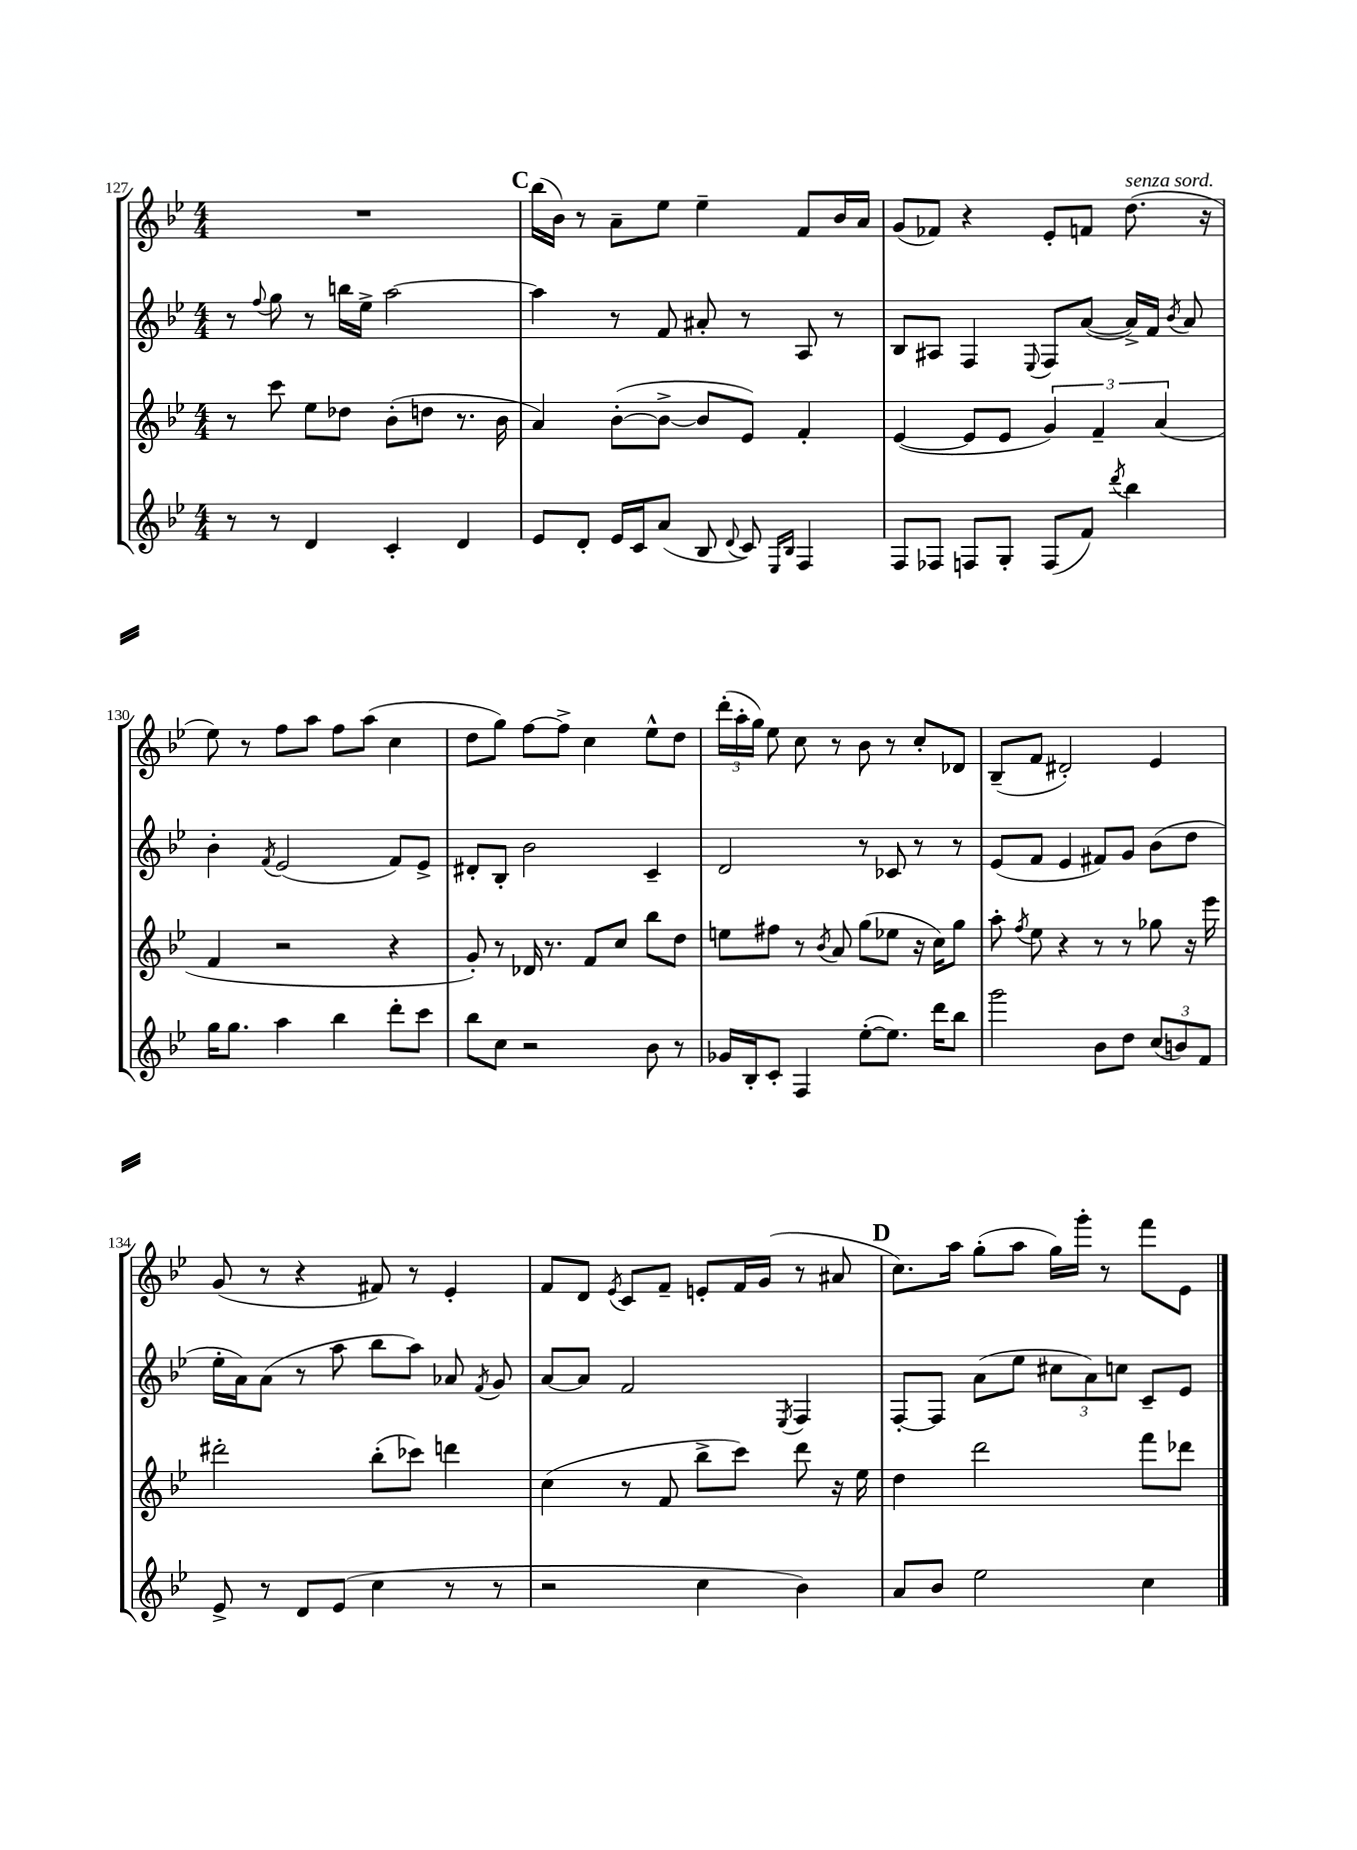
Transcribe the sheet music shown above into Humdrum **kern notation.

**kern	**kern	**kern	**kern
*part4	*part3	*part2	*part1
*staff4	*staff3	*staff2	*staff1
*clefG2	*clefG2	*clefG2	*clefG2
*k[b-e-]	*k[b-e-]	*k[b-e-]	*k[b-e-]
*M4/4	*M4/4	*M4/4	*M4/4
=127	=127	=127	=127
8r	8r	8r	1r
.	.	8qqff/	.
8r	8ccc\	8gg\	.
4d/	8ee-\L	8r	.
.	8dd-X\J	16bbn\LL	.
.	.	16ee-^\JJ	.
4c'/	(8b-'\L	[2aa\	.
.	8ddn\J	.	.
4d/	8.r	.	.
.	16b-\	.	.
!!LO:REH:place=s1:t=C
=128	=128	=128	=128
8e-/L	4a/)	4aa\]	(16bb-\LL
.	.	.	16b-\JJ)
8d'/J	.	.	8r
16e-/LL	([8b-'\L	8r	8a~\L
16c/J	.	.	.
(8a/J	8b-^\J_	8f/	8ee-\J
8B-/	8b-/L]	8a#X'/	4ee-~\
8qqd/	.	.	.
8c/)	8e-/J)	8r	.
16qqE-/LL	.	.	.
16qqB-/JJ	.	.	.
4F/	4f'/	8A/	8f/L
.	.	8r	16b-/L
.	.	.	16a/JJ
=129	=129	=129	=129
8F/L	([4e-/	8B-/L	(8g/L
8F-X/J	.	8A#X/J	8f-X/J)
8Fn/L	8e-/L]	4F/	4r
8G'/J	8e-/J	.	.
.	.	8qqE-/	.
(8F/L	6g/)	8F/L	8e-'/L
8f/J)	.	([8a/J	8fn/J
.	6f~/	.	.
8qddd/	.	.	.
!	!	!	!LO:TX:a:i:t=senza sord.
4bb-\	.	16a^/LL])	(8.dd\
.	.	16f/JJ	.
.	(6a/	.	.
.	.	8qb-/	.
.	.	8a/	.
.	.	.	16r
!!LO:LB:g=z
=130	=130	=130	=130
16gg\KL	4f/	4b-'\	8ee-\)
8.gg\J	.	.	.
.	.	.	8r
.	.	8qf/	.
4aa\	2r	(2e-/	8ff\L
.	.	.	8aa\J
4bb-\	.	.	8ff\L
.	.	.	(8aa\J
8ddd'\L	4r	8f/L)	4cc\
8ccc\J	.	8e-^/J	.
=131	=131	=131	=131
8bb-\L	8g'/)	8d#X'/L	8dd\L
8cc\J	8r	8B-'/J	8gg\J)
2r	16d-X/	2b-\	[8ff\L
.	8.r	.	.
.	.	.	8ff^\J]
.	8f/L	.	4cc\
.	8cc/J	.	.
8b-\	8bb-\L	4c~/	8ee-^^\L
8r	8dd\J	.	8dd\J
=132	=132	=132	=132
16g-X/LL	8een\L	2d/	(24ddd'\LL
.	.	.	24aa'\
16B-'/J	.	.	.
.	.	.	24gg\JJ)
8c'/J	8ff#X\J	.	8ee-\
4F/	8r	.	8cc\
.	8qb-/	.	.
.	8a/	.	8r
([8ee-'\L	(8gg\L	8r	8b-\
8.ee-\J])	8ee-X\J	8c-X/	8r
.	16r	8r	8cc'/L
16ddd\KL	16cc\KL)	.	.
8bb-\J	8gg\J	8r	8d-X/J
=133	=133	=133	=133
2ggg\	8aa'\	(8e-/L	(8B-~/L
.	8qff/	.	.
.	8ee-\	8f/J	8f/J
.	4r	4e-/	2d#X'/)
8b-\L	8r	8f#X/L)	.
8dd\J	8r	8g/J	.
(12cc/L	8gg-X\	(8b-\L	4e-/
12bn/)	.	.	.
.	16r	8dd\J	.
12f/J	.	.	.
.	16eee-\	.	.
!!LO:LB:g=z
=134	=134	=134	=134
8e-^/	2ddd#X'\	16ee-'\LL	(8g/
.	.	16a\J)	.
8r	.	(8a\J	8r
8d/L	.	8r	4r
(8e-/J	.	8aa\	.
4cc\	(8bb-'\L	8bb-\L	8f#X/)
.	8ccc-X\J)	8aa\J)	8r
8r	4dddn\	8a-X/	4e-'/
.	.	8qf/	.
8r	.	8g/	.
=135	=135	=135	=135
2r	(4cc\	[8a/L	8f/L
.	.	8a/J]	8d/J
.	.	.	8qe-/
.	8r	2f/	8c/L
.	8f/	.	8f~/J
4cc\	8bb-^\L	.	8en'/L
.	8ccc\J)	.	16f/L
.	.	.	(16g/JJ
.	.	8qE-/	.
4b-\)	8ddd\	4F/	8r
.	16r	.	8a#X/
.	16ee-\	.	.
!!LO:REH:place=s1:t=D
=136	=136	=136	=136
8a/L	4dd\	[8F'/L	8.cc\L)
8b-/J	.	8F/J]	.
.	.	.	16aa\Jk
2ee-\	2ddd\	(8a\L	(8gg'\L
.	.	8ee-\J	8aa\J
.	.	12cc#X\L	16gg\LL)
.	.	.	16ggg'\JJ
.	.	12a\)	.
.	.	.	8r
.	.	12ccn\J	.
4cc\	8fff\L	8c~/L	8fff\L
.	8ddd-X\J	8e-/J	8e-\J
==	==	==	==
*-	*-	*-	*-
